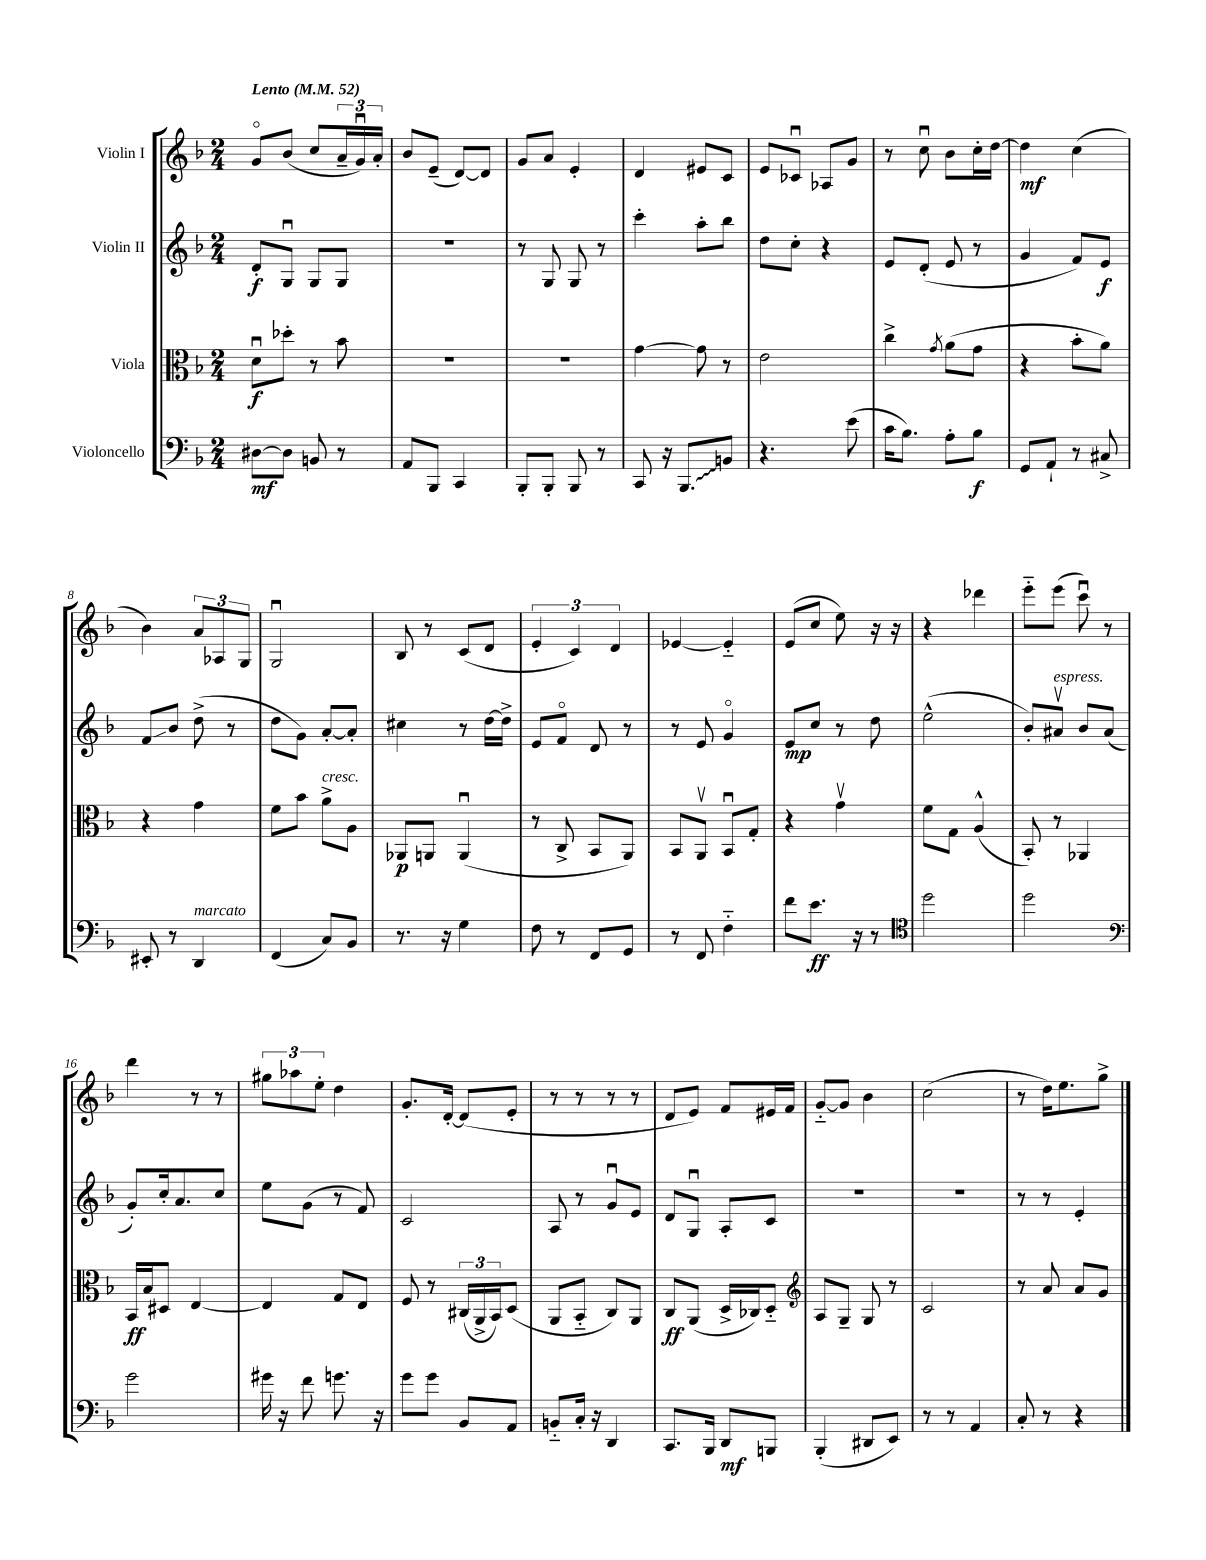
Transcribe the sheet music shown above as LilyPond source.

<<
\new StaffGroup <<
\new Staff = "s0" \with { instrumentName = "Violin I" } {
    \clef treble \key f \major \numericTimeSignature \time 2/4 \tempo "Lento" 4 = 52
    g'8\flageolet bes'8( c''8 \tuplet 3/2 { a'16-- g'16\downbow) a'16-. } |
    bes'8 e'8--( d'8~) d'8 |
    g'8 a'8 e'4-. |
    d'4 eis'8 c'8 |
    e'8 ces'8\downbow aes8 g'8 |
    r8 c''8\downbow bes'8 c''16-. d''16~ |
    d''4\mf c''4( |
    bes'4) \tuplet 3/2 { a'8 aes8 g8 } |
    g2\downbow |
    bes8 r8 c'8( d'8 |
    \tuplet 3/2 { e'4-. c'4) d'4 } |
    ees'4~ ees'4-_ |
    e'8( c''8 e''8) r16 r16 |
    r4 des'''4 |
    e'''8-_ e'''8( c'''8\downbow) r8 |
    d'''4 r8 r8 |
    \tuplet 3/2 { gis''8 aes''8 e''8-. } d''4 |
    g'8.-. d'16~-. d'8( e'8-. |
    r8 r8 r8 r8 |
    d'8 e'8) f'8 eis'16 f'16 |
    g'8~-_ g'8 bes'4 |
    c''2( |
    r8 d''16) e''8. g''8-> \bar "|." |
}
\new Staff = "s1" \with { instrumentName = "Violin II" } {
    \clef treble \key f \major \numericTimeSignature \time 2/4
    d'8-.\f g8\downbow g8 g8 |
    r2 |
    r8 g8 g8 r8 |
    c'''4-. a''8-. bes''8 |
    d''8 c''8-. r4 |
    e'8 d'8-.( e'8 r8 |
    g'4 f'8) e'8\f |
    f'8\glissando bes'8 d''8->( r8 |
    d''8 g'8) a'8~-. a'8-. |
    cis''4 r8 d''16~ d''16-> |
    e'8 f'8\flageolet d'8 r8 |
    r8 e'8 g'4\flageolet |
    e'8\mp c''8 r8 d''8 |
    e''2-^( |
    bes'8-.) ais'8\upbow^\markup { \italic "espress." } bes'8 ais'8( |
    g'8-.) c''16-. a'8. c''8 |
    e''8 g'8( r8 f'8) |
    c'2 |
    a8 r8 g'8\downbow e'8 |
    d'8 g8\downbow a8-. c'8 |
    r2 |
    R2 |
    r8 r8 e'4-. \bar "|." |
}
\new Staff = "s2" \with { instrumentName = "Viola" } {
    \clef alto \key f \major \numericTimeSignature \time 2/4
    d'8\downbow\f des''8-. r8 bes'8 |
    R2 |
    R2 |
    g'4~ g'8 r8 |
    e'2 |
    c''4-> \acciaccatura { g'8 } a'8( g'8 |
    r4 bes'8-. a'8) |
    r4 g'4 |
    f'8 bes'8 a'8->^\markup { \italic "cresc." } a8 |
    aes,8\p a,8 a,4\downbow( |
    r8 c8-> bes,8 a,8) |
    bes,8 a,8\upbow bes,8\downbow g8-. |
    r4 g'4\upbow |
    f'8 g8 a4-^( |
    bes,8-.) r8 aes,4 |
    bes,16\ff bes16 dis8 e4~ |
    e4 g8 e8 |
    f8 r8 \tuplet 3/2 { cis16( a,16-> bes,16) } d8( |
    a,8 bes,8-_ c8) a,8 |
    c8\ff a,8( d16-> ces16) d8-_ |
    \clef treble a8 g8-- g8 r8 |
    c'2 |
    r8 a'8 a'8 g'8 \bar "|." |
}
\new Staff = "s3" \with { instrumentName = "Violoncello" } {
    \clef bass \key f \major \numericTimeSignature \time 2/4
    dis8~\mf dis8 b,8 r8 |
    a,8 bes,,8 c,4 |
    bes,,8-. bes,,8-. bes,,8 r8 |
    c,8 r16 \once \override Glissando.style = #'zigzag bes,,8.\glissando b,8 |
    r4. e'8( |
    c'16 bes8.) a8-. bes8\f |
    g,8 a,8-! r8 cis8-> |
    eis,8-. r8 d,4^\markup { \italic "marcato" } |
    f,4( c8) bes,8 |
    r8. r16 g4 |
    f8 r8 f,8 g,8 |
    r8 f,8 f4-_ |
    f'8 e'8.\ff r16 r8 |
    \clef tenor d''2 |
    d''2 |
    \clef bass g'2 |
    gis'16 r16 f'8 g'8. r16 |
    g'8 g'8 bes,8 a,8 |
    b,8-_ c16-. r16 d,4 |
    c,8. bes,,16 d,8\mf b,,8 |
    bes,,4-.( dis,8 e,8) |
    r8 r8 a,4 |
    c8-. r8 r4 \bar "|." |
}
>>
>>
